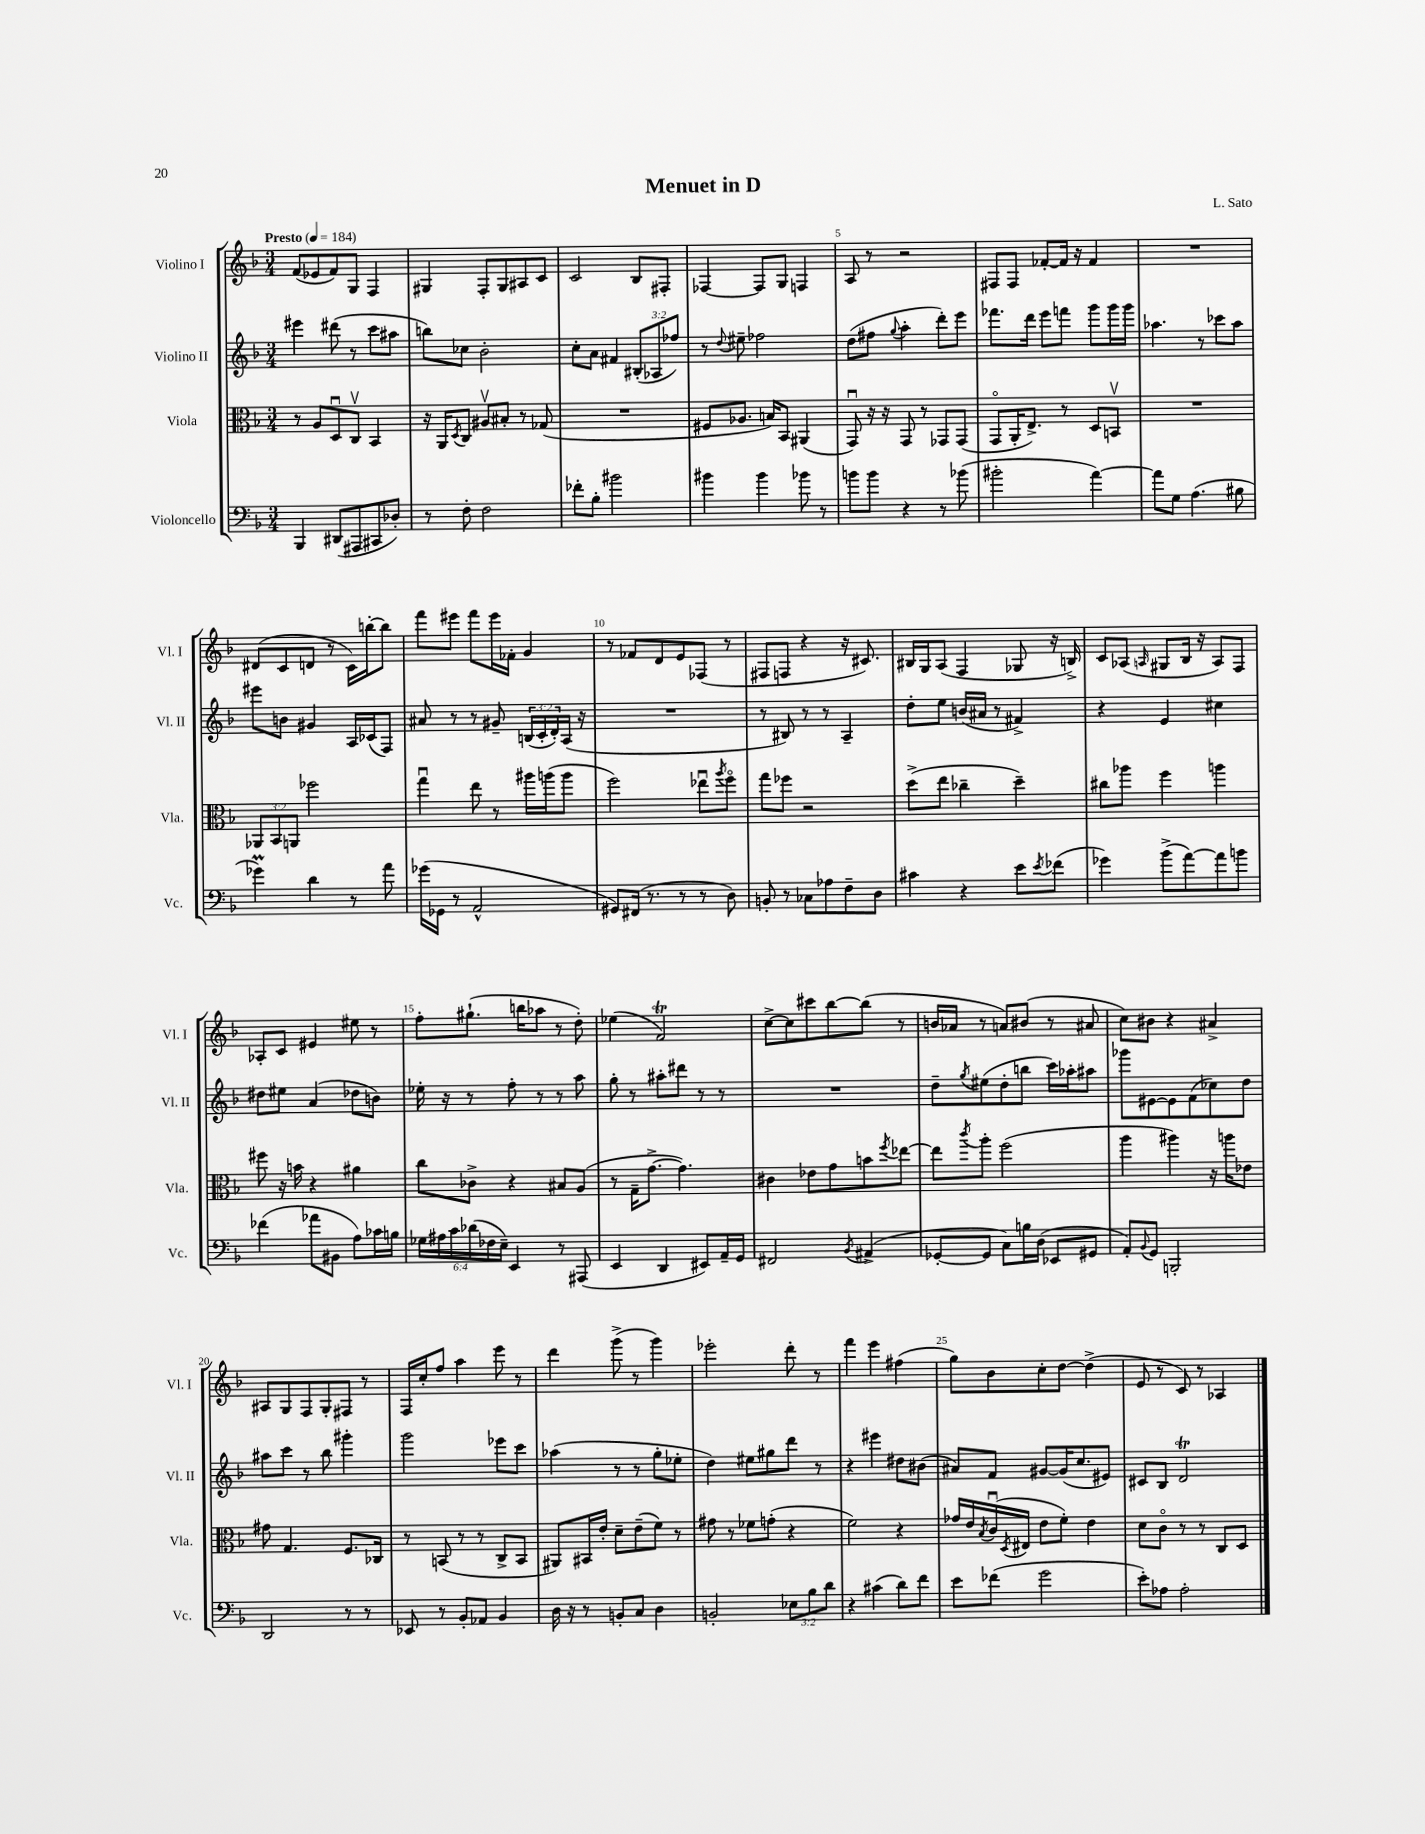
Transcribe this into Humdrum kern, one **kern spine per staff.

**kern	**kern	**kern	**kern
*staff4	*staff3	*staff2	*staff1
*clefF4	*clefC3	*clefG2	*clefG2
*k[b-]	*k[b-]	*k[b-]	*k[b-]
*M3/4	*M3/4	*M3/4	*M3/4
*MM184	*MM184	*MM184	*MM184
4BBB-	8r	4eee#	(8f
.	8A	.	8e-
(8DD#	8Du	(8ddd#	8f)
8AAA#	8Cv	8r	8G
8CC#	4BB-	8ccc	4F
8D-')	.	8aa#	.
=	=	=	=
8r	16r	8bb)	4G#
.	16AA	.	.
.	8qD	.	.
8F'	8C	8cc-	.
2F	8A#v	2b-'	8F'
.	8B#'	.	8G#
.	8r	.	8A#
.	(8G-	.	8c
=	=	=	=
8f-'	2.r	8cc'	2c
8B-'	.	8a	.
2b#	.	4f#	.
.	.	(12B#'	8B-
.	.	12A-	.
.	.	.	8F#'
.	.	12ff-)	.
=	=	=	=
4b#	8F#	8r	[4F-
.	.	8qqdd	.
.	8.A-	8ee#~	.
4b#	.	2ff-	8F-]
.	16B)	.	.
.	8BB-	.	8G
8b-	(4AA#	.	4F
8r	.	.	.
=	=	=	=
8b	8GGu)	(8dd	8A
8b	16r	8ff#	8r
.	16r	.	.
.	.	8qqgg	.
4r	8GG	4aa'	2r
.	8r	.	.
8r	8GG-	8ddd')	.
(8b-	(8GG-	8eee	.
=	=	=	=
2b#'	8GGo	8.fff-	8F#
.	16AA'	.	8F#
.	8.E^)	16ddd	.
.	.	8eee	[8f-'
.	8r	8fff	16f-]
.	.	.	16r
[4a)	8D	8ggg	4f-
.	8BBv	16ggg	.
.	.	16ggg	.
=	=	=	=
8a]	2.r	4.aa-	2.r
8G	.	.	.
(4.A	.	.	.
.	.	8r	.
.	.	8ccc-	.
8B#	.	8aa-	.
=	=	=	=
4g-)	12AA-	8eee#	(8d#
.	12BB-	.	.
.	.	8b	8c
.	12AA	.	.
4d	2ff-	4g#	8d
.	.	.	8r
8r	.	16A	16c)
.	.	(16c-	[16bb'
8a	.	8F)	8bb]
=	=	=	=
(16g-	4ggu	8a#	8fff
16GG-	.	.	.
8r	.	8r	8eee#
2AA^^	8ee	8r	8fff
.	8r	8g#~	16eee#
.	.	.	16f-'
.	16aa#	(24B	4g
.	.	24c'	.
.	(16aa	.	.
.	.	24d')	.
.	8aa	(16A	.
.	.	16r	.
=	=	=	=
8GG#)	2ff)	2.r	8r
(16FF#	.	.	8f-
8.r	.	.	.
.	.	.	8d
8r	.	.	8e
8r	8ee-u	.	(8F-
.	8qaa	.	.
8D)	8ffo	.	8r
=	=	=	=
8BB'	8gg	8r	8F#
8r	8ff-	8B#)	8F
8C-	2r	8r	4r
8A-	.	8r	.
8F~	.	4A~	16r
.	.	.	8.c#)
8D	.	.	.
=	=	=	=
4c#	(8dd^	8dd'	16B#
.	.	.	16G
.	8ee	8ee	(8A
4r	4cc-~	(16b	4F
.	.	16a#	.
.	.	8r	.
8e	4dd~)	4f#^)	8G-
8qe	.	.	.
(8f-	.	.	16r
.	.	.	16B^)
=	=	=	=
4g-)	8cc#	4r	8c
.	8aa-	.	(8A-
.	.	.	16qqA
(8b-^	4ff	4e	8G#
[8a)	.	.	16B-
.	.	.	16r
8a]	4aa	4cc#	8A)
8b	.	.	8F
=	=	=	=
(4f-	8ff#	8dd#	8A-'
.	16r	8ee#	8c
.	16b	.	.
8a-	4r	(4a	4e#
8BB#	.	.	.
8A)	4a#	8dd-	8ee#
16c-	.	8b)	8r
16B	.	.	.
=	=	=	=
24G-	8cc	16ee-'	8ff'
24A#	.	.	.
.	.	16r	.
24c	.	.	.
(24d-	8c-^	8r	(8.gg#`
24F-	.	.	.
24E~)	.	.	.
4EE	4r	8ff'	.
.	.	.	16bb
.	.	8r	8aa-
8r	8B#	8r	8r
(8AAA#	(8A	8aa	8dd')
=	=	=	=
4EE	8r	8gg'	(4ee-
.	16G~	8r	.
.	[8.g^	.	.
4DD	.	8aa#'	2f)
.	4.g])	8ddd#	.
8EE#)	.	8r	.
16AA~	.	8r	.
16GG	.	.	.
=	=	=	=
2FF#	4c#	2.r	[8cc^
.	.	.	8cc]
.	8e-	.	8ccc#
.	8g	.	[8bb-
8qBB-	.	.	.
(4AA#^	8b	.	(8bb-]
.	8qff	.	.
.	[8ee-	.	8r
=	=	=	=
[8GG-'	8ee-]	8dd~	16b
.	.	.	16a-
.	8qccc	8qgg	.
8GG-]	8aa'	(8ee#	8r
8C)	(2ff	8dd'	8a)
16B	.	8bb	(8b#
(16D	.	.	.
8EE-	.	16ccc)	8r
.	.	16aa-'	.
8GG#	.	8aa#	8a#
=	=	=	=
8AA')	4aa	8ggg-	8cc)
8qqBB-	.	.	.
8GG	.	[8e#	8b#
2BBB'	4aa#)	8e#]	4r
.	.	(8f	.
.	16r	8cc-)	4a#^
.	16aa	.	.
.	8e-	8dd	.
=	=	=	=
2DD	8g#	8aa#	8A#
.	4.G	8ccc	8G
.	.	8r	8F
.	.	8bb-	8G'
8r	8.F	4ggg#'	8F#
8r	.	.	8r
.	16C-	.	.
=	=	=	=
8EE-	8r	2ggg	16F
.	.	.	16cc'
8r	(8BB	.	8ff
8BB-'	8r	.	4aa
8AA-	8r	.	.
4BB-	8C^	8eee-	8eee
.	8BB	8ccc	8r
=	=	=	=
16D	8AA#)	(4aa-	4ddd
16r	.	.	.
8r	16BB#	.	.
.	16e'	.	.
8BB'	8d~	8r	(8ggg^
8C	(8e~	8r	8r
4D	8f)	8gg'	4ggg)
.	8r	8ee-'	.
=	=	=	=
2BB'	8g#	4dd)	2eee-'
.	8r	.	.
.	8f-	8ee#	.
.	(8g'	8gg#	.
12E-	4r	8ddd	8ddd'
12B-	.	.	.
.	.	8r	8r
12d	.	.	.
=	=	=	=
4r	2f)	4r	4fff
(4c#	.	4eee#	4eee
8d)	4r	8dd#	(4ff#
8f	.	(8b#	.
=	=	=	=
8e	16g-	8a#)	8gg)
.	16e	.	.
.	8qB-	.	.
(8f-	(16cu	8f	8b-
.	8qD	.	.
.	16E#	.	.
2g	8e	[8g#	8cc'
.	8f')	(16g#]	[8dd
.	.	8.cc	.
.	4e	.	(4dd^]
.	.	8e#)	.
=	=	=	=
8e')	8d	8c#	8e
8A-	8co	8B-	8r
2A-'	8r	2d	8c)
.	8r	.	8r
.	8C	.	4A-
.	8D	.	.
==	==	==	==
*-	*-	*-	*-
